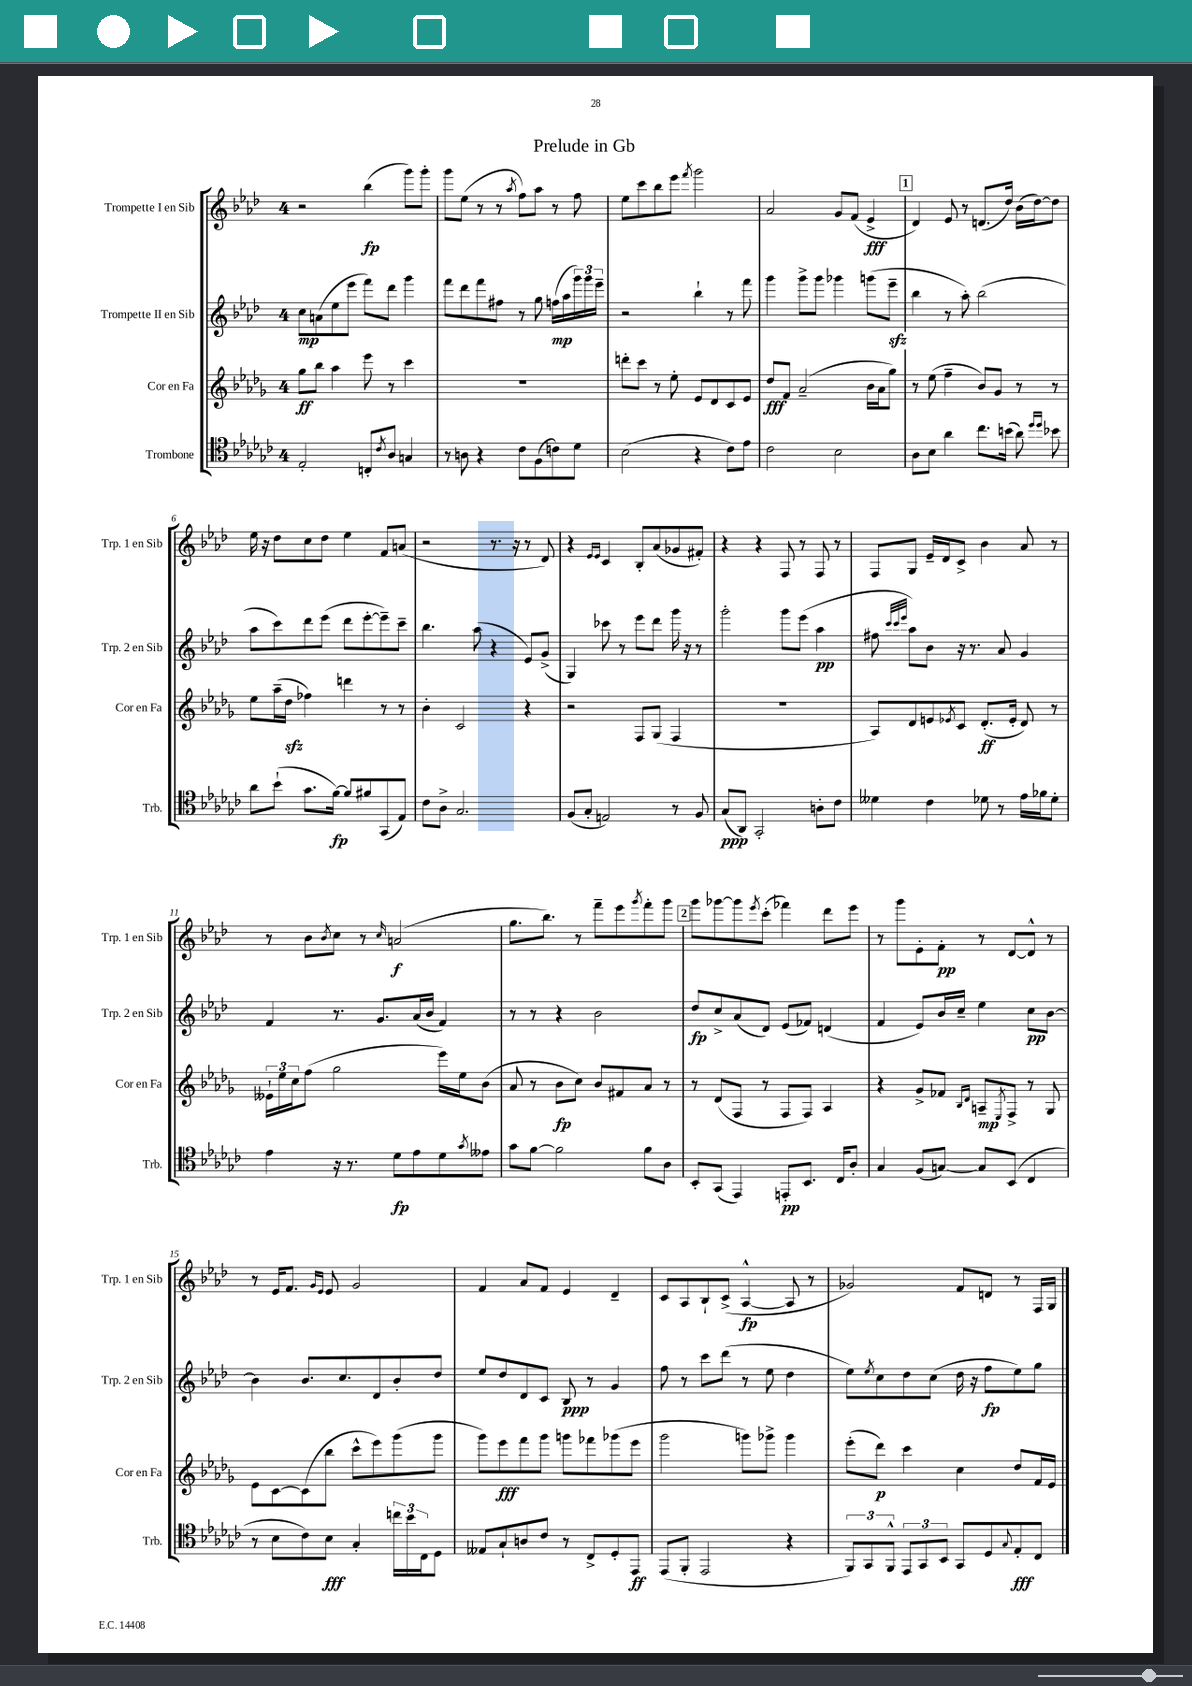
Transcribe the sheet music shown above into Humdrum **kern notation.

**kern	**dynam	**kern	**dynam	**kern	**dynam	**kern	**dynam
*part4	*part4	*part3	*part3	*part2	*part2	*part1	*part1
*staff4	*staff4	*staff3	*staff3	*staff2	*staff2	*staff1	*staff1
*I"Trombone	*	*I"Cor en Fa	*	*I"Trompette II en Sib	*	*I"Trompette I en Sib	*
*I'Trb.	*	*I'Cor en Fa	*	*I'Trp. 2 en Sib	*	*I'Trp. 1 en Sib	*
*clefC4	*	*clefG2	*	*clefG2	*	*clefG2	*
*k[b-e-a-d-g-c-]	*	*k[b-e-a-d-g-]	*	*k[b-e-a-d-]	*	*k[b-e-a-d-]	*
*M4/4	*	*M4/4	*	*M4/4	*	*M4/4	*
=1	=1	=1	=1	=1	=1	=1	=1
2E-'/	.	8gg-\L	ff	8cc\L	mp	2r	.
.	.	8bb-\J	.	(8an\	.	.	.
.	.	4aa-\	.	8ee-\	.	.	.
.	.	.	.	8eee-\J	.	.	.
8Cn'/L	.	8eee-\	.	8fff\L)	.	(4bb-\	fp
8qc-/	.	.	.	.	.	.	.
8A-/J	.	8r	.	8ddd-\J	.	.	.
4Gn/	.	4ccc\	.	4ggg\	.	8ggg\L)	.
.	.	.	.	.	.	8ggg'\J	.
=2	=2	=2	=2	=2	=2	=2	=2
8r	.	1r	.	8fff\L	.	8ggg\L	.
8An\	.	.	.	8ddd-\	.	(8ee-\J	.
4r	.	.	.	8fff\	.	8r	.
.	.	.	.	8ff#X\J	.	8r	.
.	.	.	.	.	.	8qaa-/	.
8c-\L	.	.	.	8r	.	8ff\L)	.
(8F\	.	.	.	8gg\	.	8aa-\J	.
8cn\)	.	.	.	(16ffn\LL	mp	8r	.
.	.	.	.	16aa-\	.	.	.
8d-\J	.	.	.	24ggg\)	.	8ff\	.
.	.	.	.	24ggg\	.	.	.
.	.	.	.	24eee-~\JJ	.	.	.
=3	=3	=3	=3	=3	=3	=3	=3
(2B-\	.	8dddn'\L	.	2r	.	8ee-\L	.
.	.	8ccc\J	.	.	.	8ccc\	.
.	.	8r	.	.	.	8bb-\	.
.	.	8ee-'\	.	.	.	8eee-\J	.
.	.	.	.	.	.	8qfff/	.
4r	.	8e-/L	.	4bb-`\	.	2ggg\	.
.	.	8d-/	.	.	.	.	.
8c-\L)	.	8c/	.	8r	.	.	.
8e-\J	.	8e-/J	.	8fff\	.	.	.
=4	=4	=4	=4	=4	=4	=4	=4
2c-\	.	8dd-/L	fff	4ggg\	.	2a-/	.
.	.	8f/J	.	.	.	.	.
.	.	(2a-~/	.	8ggg^\L	.	.	.
.	.	.	.	8ggg\J	.	.	.
2B-\	.	.	.	4ggg-X\	.	8g/L	.
.	.	.	.	.	.	(8f/J	.
.	.	16b-\LL	.	(8gggn\L	.	4e-^/	fff
.	.	16a-\J	.	.	.	.	.
.	.	8gg-\J)	.	8eee-zz~\J	.	.	.
!!LO:REH:place=s1:t=1
=5	=5	=5	=5	=5	=5	=5	=5
8A-\L	.	8r	.	4bb-\	.	4d-/)	.
8B-\J	.	(8ee-\	.	.	.	.	.
4a-\	.	4ff~\	.	8r	.	8e-/	.
.	.	.	.	8aa-'\)	.	8r	.
8.cc-\L	.	8b-/L)	.	(2bb-\	.	(8.dn/L	.
.	.	8g-/J	.	.	.	.	.
(16bn\Jk	.	.	.	.	.	16dd-/Jk)	.
8a-\)	.	8r	.	.	.	(16b-\LL	.
.	.	.	.	.	.	[16dd-\J)	.
16qqdd-/LL	.	.	.	.	.	.	.
16qqdd-/JJ	.	.	.	.	.	.	.
8b-X\	.	8r	.	.	.	8dd-\J]	.
!!LO:LB:g=z
=6	=6	=6	=6	=6	=6	=6	=6
8a-\L	.	8ee-\L	.	8aa-\L	.	16ee-\	.
.	.	.	.	.	.	16r	.
(8b-`\J	.	(16aa-~\L	.	8ccc\)	.	8dd-\L	.
.	.	16dd-zz\JJ	.	.	.	.	.
8.g-\L	.	4ff-X\)	.	8ddd-\	.	8cc\	.
.	.	.	.	(8eee-\J	.	8dd-\J	.
[16f\Jk)	fp	.	.	.	.	.	.
8f/L]	.	4dddn\	.	8ddd-\L	.	4ee-\	.
8f#X/	.	.	.	[8eee-'\	.	.	.
(8GG-/	.	8r	.	8eee-~\])	.	8f/L	.
8E-/J)	.	8r	.	8ccc~\J	.	(8an/J	.
=7	=7	=7	=7	=7	=7	=7	=7
8c-\L	.	4b-'\	.	4.bb-\	.	2r	.
8A-^\J	.	.	.	.	.	.	.
2.G-/	.	2c/	.	.	.	.	.
.	.	.	.	(8aa-\	.	.	.
.	.	.	.	4r	.	8.r	.
.	.	.	.	.	.	16r	.
.	.	4r	.	8e-/L)	.	8r	.
.	.	.	.	(8g^/J	.	8d-/)	.
=8	=8	=8	=8	=8	=8	=8	=8
(8F/L	.	2r	.	4G/)	.	4r	.
8G-'/J	.	.	.	.	.	.	.
.	.	.	.	.	.	16qqe-/LL	.
.	.	.	.	.	.	16qqe-/JJ	.
2En/)	.	.	.	8ccc-X\	.	4c/	.
.	.	.	.	8r	.	.	.
.	.	8F/L	.	8eee-\L	.	8B-'/L	.
.	.	(8G-/J	.	8ddd-\J	.	(8a-/	.
8r	.	4F/	.	16ggg\	.	8g-X/	.
.	.	.	.	16r	.	.	.
8F/	.	.	.	8r	.	8f#X'/J)	.
=9	=9	=9	=9	=9	=9	=9	=9
(8G-/L	ppp	1r	.	2ggg'\	.	4r	.
8AA-/J)	.	.	.	.	.	.	.
2GG-'/	.	.	.	.	.	4r	.
.	.	.	.	8ggg\L	.	8F/	.
.	.	.	.	(8eee-\J	.	8r	.
8An'\L	.	.	.	4aa-\	pp	8F/	.
8c-\J	.	.	.	.	.	8r	.
=10	=10	=10	=10	=10	=10	=10	=10
4d--X\	.	8A-/L)	.	8ff#X\	.	8F/L	.
.	.	.	.	32qqccc/LLL	.	.	.
.	.	.	.	32qqccc/	.	.	.
.	.	.	.	32qqeee-/JJJ	.	.	.
.	.	8d-/	.	8aa-\L)	.	8G/J	.
4c-\	.	8en/	.	8b-\J	.	16e-~/LL	.
.	.	.	.	.	.	16d-/J	.
.	.	8qe-X/	.	.	.	.	.
.	.	8c/J	.	16r	.	8c^/J	.
.	.	.	.	8.r	.	.	.
8d-X\	.	(8.d-'/L	ff	.	.	4b-\	.
8r	.	.	.	8a-/	.	.	.
.	.	16e-'/Jk	.	.	.	.	.
16e-\LL	.	8d-/)	.	4g/	.	8a-/	.
16f-X\J	.	.	.	.	.	.	.
8d-'\J	.	8r	.	.	.	8r	.
!!LO:LB:g=z
=11	=11	=11	=11	=11	=11	=11	=11
4e-\	.	24e--X`\LL	.	4f/	.	8r	.
.	.	24ee-\	.	.	.	.	.
.	.	24cc\J	.	.	.	.	.
.	.	(8ff\J	.	.	.	8b-\L	.
.	.	.	.	.	.	8qb-/	.
16r	.	2gg-\	.	8.r	.	8cc\J	.
8.r	.	.	.	.	.	.	.
.	.	.	.	.	.	8r	.
.	.	.	.	8.g/L	.	.	.
.	.	.	.	.	.	16qqcc/	.
8d-\L	fp	.	.	.	.	(2an/	f
8e-\	.	.	.	(16a-/L	.	.	.
.	.	.	.	16b-/JJ	.	.	.
8d-\	.	16eee-\LL)	.	4f/)	.	.	.
.	.	16ee-\J	.	.	.	.	.
8qg-/	.	.	.	.	.	.	.
8e--X\J	.	(8b-\J	.	.	.	.	.
=12	=12	=12	=12	=12	=12	=12	=12
8g-\L	.	8a-/	.	8r	.	8.gg\L	.
[8f\J	.	8r	.	8r	.	.	.
.	.	.	.	.	.	8.bb-\J)	.
2f\]	.	8b-\L	fp	4r	.	.	.
.	.	8cc\J)	.	.	.	8r	.
.	.	8b-/L	.	2b-\	.	8fff~\L	.
.	.	8f#X/	.	.	.	8eee-\	.
.	.	.	.	.	.	8qggg/	.
8f\L	.	8a-/J	.	.	.	8fff'\	.
8A-\J	.	8r	.	.	.	8ggg\J	.
!!LO:REH:place=s1:t=2
=13	=13	=13	=13	=13	=13	=13	=13
8BB-'/L	.	8r	.	8dd-/L	fp	8ggg\L	.
(8GG-/J	.	(8d-/L	.	8cc^/	.	[8ggg-X\	.
4EE-/)	.	8F/J	.	(8a-/	.	8ggg-\]	.
.	.	.	.	.	.	8qeee-/	.
.	.	8r	.	8d-/J)	.	(8ccc'\J	.
8EEn'/L	pp	8F/L	.	(8e-/L	.	4fff-X\)	.
8.BB-/J	.	8F/J)	.	8f-X/J)	.	.	.
.	.	4A-/	.	(4dn/	.	8ddd-\L	.
16C-/KL	.	.	.	.	.	.	.
8A-'/J	.	.	.	.	.	8eee-\J	.
=14	=14	=14	=14	=14	=14	=14	=14
4G-/	.	4r	.	4f/	.	8r	.
.	.	.	.	.	.	8ggg\L	.
(8F/L	.	8g-^/L	.	8e-/L)	.	8e-'\	.
[8Gn/J)	.	8f-X/J	.	16b-/L	.	8f'\J	pp
.	.	.	.	16cc~/JJ	.	.	.
.	.	16qqB-/LL	.	.	.	.	.
.	.	16qqd-/JJ	.	.	.	.	.
8G/L]	.	8An~/L	mp	4ee-\	.	8r	.
.	.	8qE-/	.	.	.	.	.
(8BB-/J	.	8F^/J	.	.	.	[8d-/L	.
4C-/	.	8r	.	8cc\L	pp	8d-^^/J]	.
.	.	8G-/	.	[8b-\J	.	8r	.
!!LO:LB:g=z
=15	=15	=15	=15	=15	=15	=15	=15
8r	.	8e-\L	.	4b-\]	.	8r	.
8B-\L	.	[8c\	.	.	.	16e-/KL	.
.	.	.	.	.	.	8.f/J	.
8c-\)	.	(8c\]	.	8.b-/L	.	.	.
.	.	.	.	.	.	16qqg/LL	.
.	.	.	.	.	.	16qqe-/JJ	.
8B-\J	fff	8bb-\J	.	.	.	8e-/	.
.	.	.	.	8.cc/	.	.	.
4G-'/	.	8ccc^^\L	.	.	.	2g/	.
.	.	8eee-\)	.	8d-/	.	.	.
24ccn\LL	.	(8ggg-\	.	8b-'/	.	.	.
24b-\	.	.	.	.	.	.	.
24C-\J	.	.	.	.	.	.	.
8D-\J	.	8ggg-\J	.	8dd-/J	.	.	.
=16	=16	=16	=16	=16	=16	=16	=16
8E--X/L	.	8ggg-\L)	.	8ee-/L	.	4f/	.
8G-`/	.	8eee-\	fff	8dd-/	.	.	.
8An/	.	8fff\	.	8d-/	.	8a-/L	.
8c-/J	.	8ggg-\J	.	8c/J	.	8f/J	.
8r	.	8gggn\L	.	8B-/	ppp	4e-/	.
8C-^/L	.	8fff-X\	.	8r	.	.	.
8D-'/	.	(8ggg-X\	.	4g/	.	4d-~/	.
8EE-/J	ff	8eee-\J	.	.	.	.	.
=17	=17	=17	=17	=17	=17	=17	=17
(8EE-/L	.	2ggg-\	.	8ff\	.	8c/L	.
8FF'/J	.	.	.	8r	.	8A-/	.
2EE-/	.	.	.	8ccc\L	.	8B-`/	.
.	.	.	.	(8ddd-\J	.	(8c^/J	.
.	.	8gggn\L)	.	8r	.	[4A-^^/	fp
.	.	8ggg-X^\J	.	8ee-\	.	.	.
4r	.	4ggg-\	.	4dd-\	.	8A-/]	.
.	.	.	.	.	.	8r	.
=18	=18	=18	=18	=18	=18	=18	=18
12FF/L)	.	(8eee-'\L	.	8ee-\L)	.	2g-X/)	.
12GG-/	.	.	.	.	.	.	.
.	.	.	.	8qee-/	.	.	.
.	.	8ddd-\J)	p	8cc\	.	.	.
12FF^^/J	.	.	.	.	.	.	.
12EE-/L	.	4ccc\	.	8dd-\	.	.	.
12GG-/	.	.	.	.	.	.	.
.	.	.	.	(8cc\J	.	.	.
12BB-/J	.	.	.	.	.	.	.
8GG-/L	.	4cc\	.	16dd-\	.	8f/L	.
.	.	.	.	16r	.	.	.
8D-/	.	.	.	8ff\L	fp	8dn/J	.
8qqG-/	.	.	.	.	.	.	.
8E-'/	fff	8dd-/L	.	8ee-\)	.	8r	.
8C-/J	.	16f/L	.	8gg\J	.	16F/LL	.
.	.	16e-/JJ	.	.	.	16G/JJ	.
==	==	==	==	==	==	==	==
*-	*-	*-	*-	*-	*-	*-	*-
